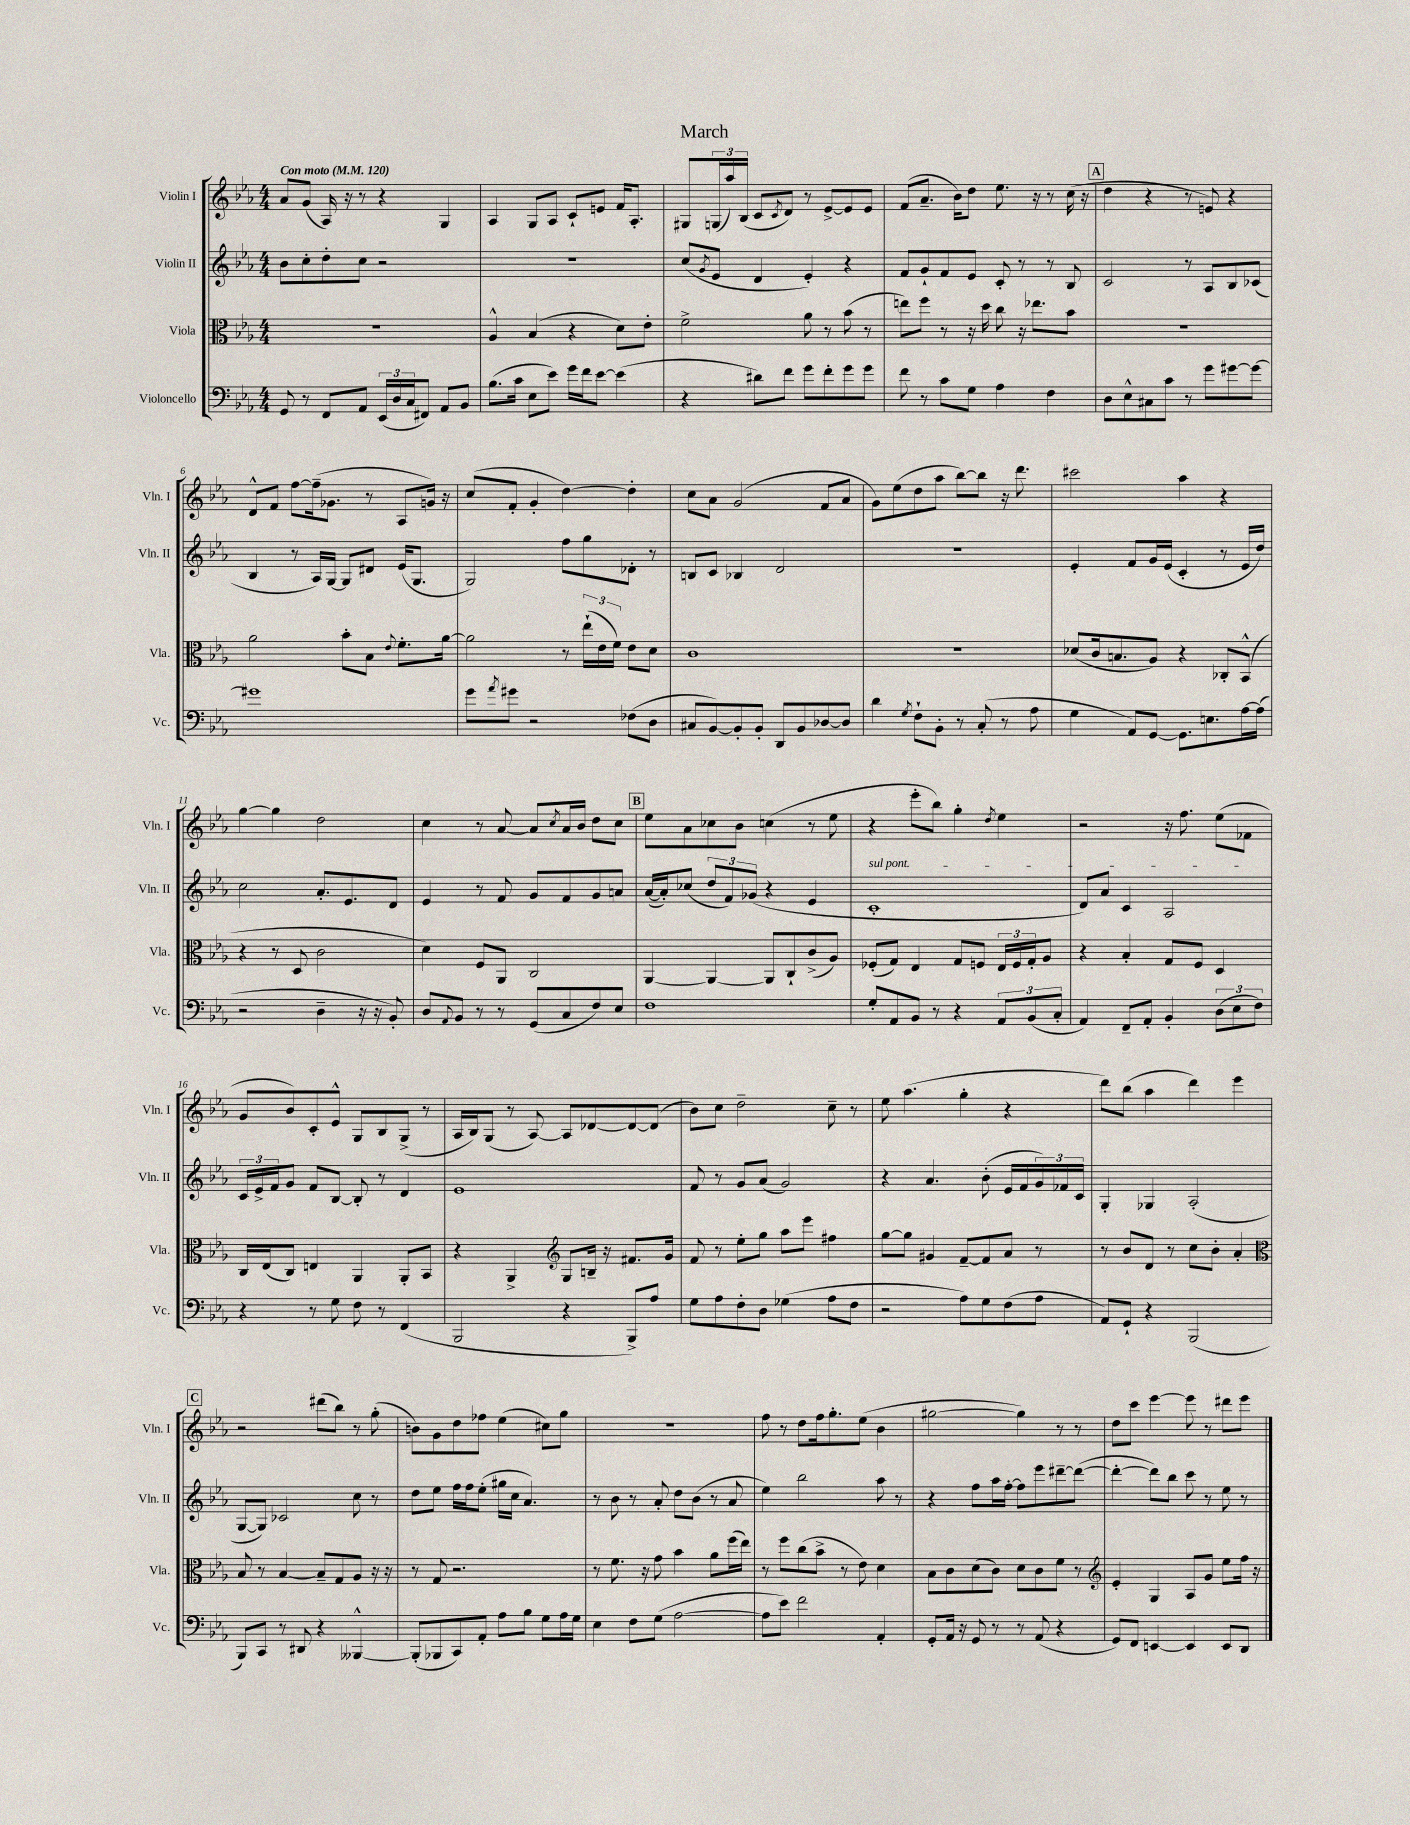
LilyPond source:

\header { title = "March" }
<<
\new StaffGroup <<
\new Staff = "s0" \with { instrumentName = "Violin I" shortInstrumentName = "Vln. I" } {
    \clef treble \key ees \major \numericTimeSignature \time 4/4 \tempo "Con moto" 4 = 120
    aes'8 g'8( aes16) r16 r8 r4 g4 |
    aes4 g8 aes8 c'8-! e'8 f'16 aes8.-. |
    gis8 \tuplet 3/2 { g16( aes''16) bes16( } c'8 \acciaccatura { c'8 } d'8) r8 ees'8~-> ees'8 ees'8 |
    f'8( aes'8.-- bes'16) d''8 ees''8. r16 r8 c''16( r16 |
    \mark \markup { \box "A" } d''4 r4 r8 e'8) r4 |
    d'8-^ f'8 f''8~ f''16--( ges'8. r8 aes8 g'16) r16 |
    c''8( f'8-. g'4-. d''4~) d''4-. |
    c''8 aes'8 g'2( f'8 aes'8 |
    g'8) ees''8( d''8 aes''8 bes''8~) bes''8 r16 d'''8. |
    cis'''2 aes''4 r4 |
    g''4~ g''4 d''2 |
    c''4 r8 aes'8~ aes'8 \acciaccatura { c''8 } aes'16 bes'16 d''8 c''8 |
    \mark \markup { \box "B" } ees''8 aes'8 ces''8 bes'8 c''4( r8 ees''8 |
    r4 ees'''8-. bes''8) g''4-. \acciaccatura { d''8 } ees''4 |
    r2 r16 f''8. ees''8( fes'8 |
    g'8 bes'8) c'8-. ees'8-^ g8 bes8 g8->( r8 |
    aes16 bes16) g8( r8 aes8~) aes8 des'8~ des'8~ des'8( |
    bes'8) c''8 d''2-- c''8-- r8 |
    ees''8 aes''4.( g''4-. r4 |
    d'''8) bes''8( aes''4 d'''4) ees'''4 |
    \mark \markup { \box "C" } r2 dis'''8( bes''8) r8 g''8-.( |
    b'8) g'8 d''8 fes''8 ees''4( cis''8) g''8 |
    R1 |
    f''8 r8 d''8 f''16 g''8.-. ees''8( bes'4 |
    gis''2~ gis''4) r8 r8 |
    d''8 c'''8 ees'''4~ ees'''8 r8 dis'''8 ees'''8 \bar "|." |
}
\new Staff = "s1" \with { instrumentName = "Violin II" shortInstrumentName = "Vln. II" } {
    \clef treble \key ees \major \numericTimeSignature \time 4/4
    bes'8 c''8-. d''8-. c''8 r2 |
    R1 |
    c''8( \acciaccatura { g'8 } ees'8 d'4 ees'4-.) r4 |
    f'8 g'8-! f'8 ees'8 c'8-. r8 r8 bes8 |
    \mark \markup { \box "A" } c'2 r8 aes8 bes8 ces'8( |
    bes4 r8 aes16) g16~ g8 dis'8 ees'16( g8. |
    g2) f''8 g''8 des'8-. r8 |
    b8 c'8 bes4 d'2 |
    R1 |
    ees'4-. f'8 g'16 ees'16( c'4-. r8 ees'16 d''16) |
    c''2 aes'8.-. ees'8. d'8 |
    ees'4 r8 f'8 g'8 f'8 g'8 a'8 |
    \mark \markup { \box "B" } aes'16~( aes'16-.) ces''8( \tuplet 3/2 { d''8 f'8) ges'8( } r4 ees'4 |
    \once \override TextSpanner.bound-details.left.text = \markup { \italic "sul pont." } c'1-.\startTextSpan |
    d'8) aes'8 c'4 aes2\stopTextSpan |
    \tuplet 3/2 { c'16 ees'16-> f'16 } g'8 f'8 bes8~ bes8-. r8 d'4 |
    ees'1 |
    f'8 r8 g'8 aes'8( g'2) |
    r4 aes'4. bes'8-.( ees'16 f'16 \tuplet 3/2 { g'16) fes'16 c'16 } |
    g4-. ges4 aes2-.( |
    \mark \markup { \box "C" } g8~ g8) ces'2 c''8 r8 |
    d''8 ees''8 f''16 f''16 ees''8-.( gis''16 c''16 aes'4.) |
    r8 bes'8 r8 aes'8-. d''8 bes'8( r8 aes'8 |
    ees''4) bes''2 aes''8 r8 |
    r4 f''8 aes''16 f''16~-. f''8 ees'''8 dis'''8~-- dis'''8~( |
    dis'''4~-. dis'''8) bes''8 c'''8 r8 ees''8 r8 \bar "|." |
}
\new Staff = "s2" \with { instrumentName = "Viola" shortInstrumentName = "Vla." } {
    \clef alto \key ees \major \numericTimeSignature \time 4/4
    r1 |
    aes4-^ bes4( r4 d'8) ees'8-. |
    f'2-> aes'8 r8 bes'8( r8 |
    e''8) f''8 r8 r16 d''16 c''8 r16 ees''8. bes'8 |
    \mark \markup { \box "A" } R1 |
    aes'2 bes'8-. bes8 \appoggiatura { ees'8 } f'8.-. aes'16~ |
    aes'2 r8 \tuplet 3/2 { ees''16-!( ees'16 f'16) } ees'8 d'8 |
    c'1 |
    r1 |
    des'8( c'16 b8. aes8) r4 ces8-. bes,8-^( |
    r4 r8 d8 c'2 |
    d'4) f8 aes,8 c2 |
    \mark \markup { \box "B" } aes,4~ aes,4~ aes,8 c8-! c'8->( aes8) |
    fes8-.( g8) ees4 g8 f8 \tuplet 3/2 { ees16 f16 g16-. } aes8 |
    r4 bes4-. g8 f8 d4 |
    c16 ees16( c8) e4 aes,4 aes,8-. bes,8 |
    r4 aes,4-> \clef treble g8 b16-- r16 fis'8. g'16 |
    f'8 r8 ees''8-. g''8 aes''8 ees'''8 fis''4 |
    g''8~ g''8 gis'4 f'8~-- f'8 aes'8 r8 |
    r8 bes'8 d'8 r8 c''8 bes'8-. aes'4-. |
    \mark \markup { \box "C" } \clef alto bes8 r8 bes4~ bes8-- g8 aes8 r16 r16 |
    r8 g8 r2. |
    r8 f'8. r16 g'8 bes'4 aes'8 f''16( ees''16) |
    r8 f''8 c''8( bes'8-> r8 ees'8) d'4 |
    bes8 c'8 d'8( c'8) d'8 c'8 f'8 r8 |
    \clef treble ees'4-. g4 aes8 g'8 ees''8 f''16 r16 \bar "|." |
}
\new Staff = "s3" \with { instrumentName = "Violoncello" shortInstrumentName = "Vc." } {
    \clef bass \key ees \major \numericTimeSignature \time 4/4
    g,8 r8 f,8 aes,8 \tuplet 3/2 { ees,16( d16 c16 } fis,8) aes,8 bes,8 |
    bes8.( c'16 ees8 ees'8) g'16 f'16 ees'8~ ees'4( |
    r4 dis'8) f'8 g'8 f'8-. g'8 g'8 |
    f'8 r8 c'8 g8 aes4 f4 |
    \mark \markup { \box "A" } d8 ees8-^ cis8 c'8 r8 g'8 gis'8~ gis'8~ |
    gis'1 |
    g'8 \acciaccatura { aes'8 } gis'8 r2 fes8( d8 |
    cis8 bes,8~) bes,8-. bes,8-. d,8 bes,8 des8~ des8 |
    d'4 \acciaccatura { g8 } f8-! bes,8-. r8 c8-.( r8 aes8 |
    g4 aes,8) g,8~ g,8. e8. aes16~ aes16( |
    r2 d4-- r16 r16 bes,8-.) |
    d8 \appoggiatura { aes,8 } bes,8 r8 r8 g,8( c8 f8) ees8 |
    \mark \markup { \box "B" } f1 |
    g8-. aes,8 bes,8 r8 r4 \tuplet 3/2 { aes,8 bes,8( c8-. } |
    aes,4) f,8-- aes,8-. bes,4-. \tuplet 3/2 { d8( ees8 f8) } |
    r4 r8 g8 f8 r8 f,4( |
    bes,,2 r4 bes,,8->) aes8 |
    g8 aes8 f8-. d8 ges4( aes8 f8 |
    r2 aes8) g8 f8( aes8 |
    aes,8) g,8-! r4 bes,,2( |
    \mark \markup { \box "C" } bes,,8) c,8 r8 dis,8 r4 beses,,4~-^ |
    beses,,8-.( bes,,8 c,8) aes,8-. aes8 bes8 g8 aes16 g16 |
    ees4 f8 g8( aes2~ |
    aes8 ees'8) f'2 aes,4-. |
    g,8-. aes,16 r16 g,8 r8 r8 aes,8( r4 |
    g,8) f,8 e,4~ e,4 e,8 d,8 \bar "|." |
}
>>
>>
